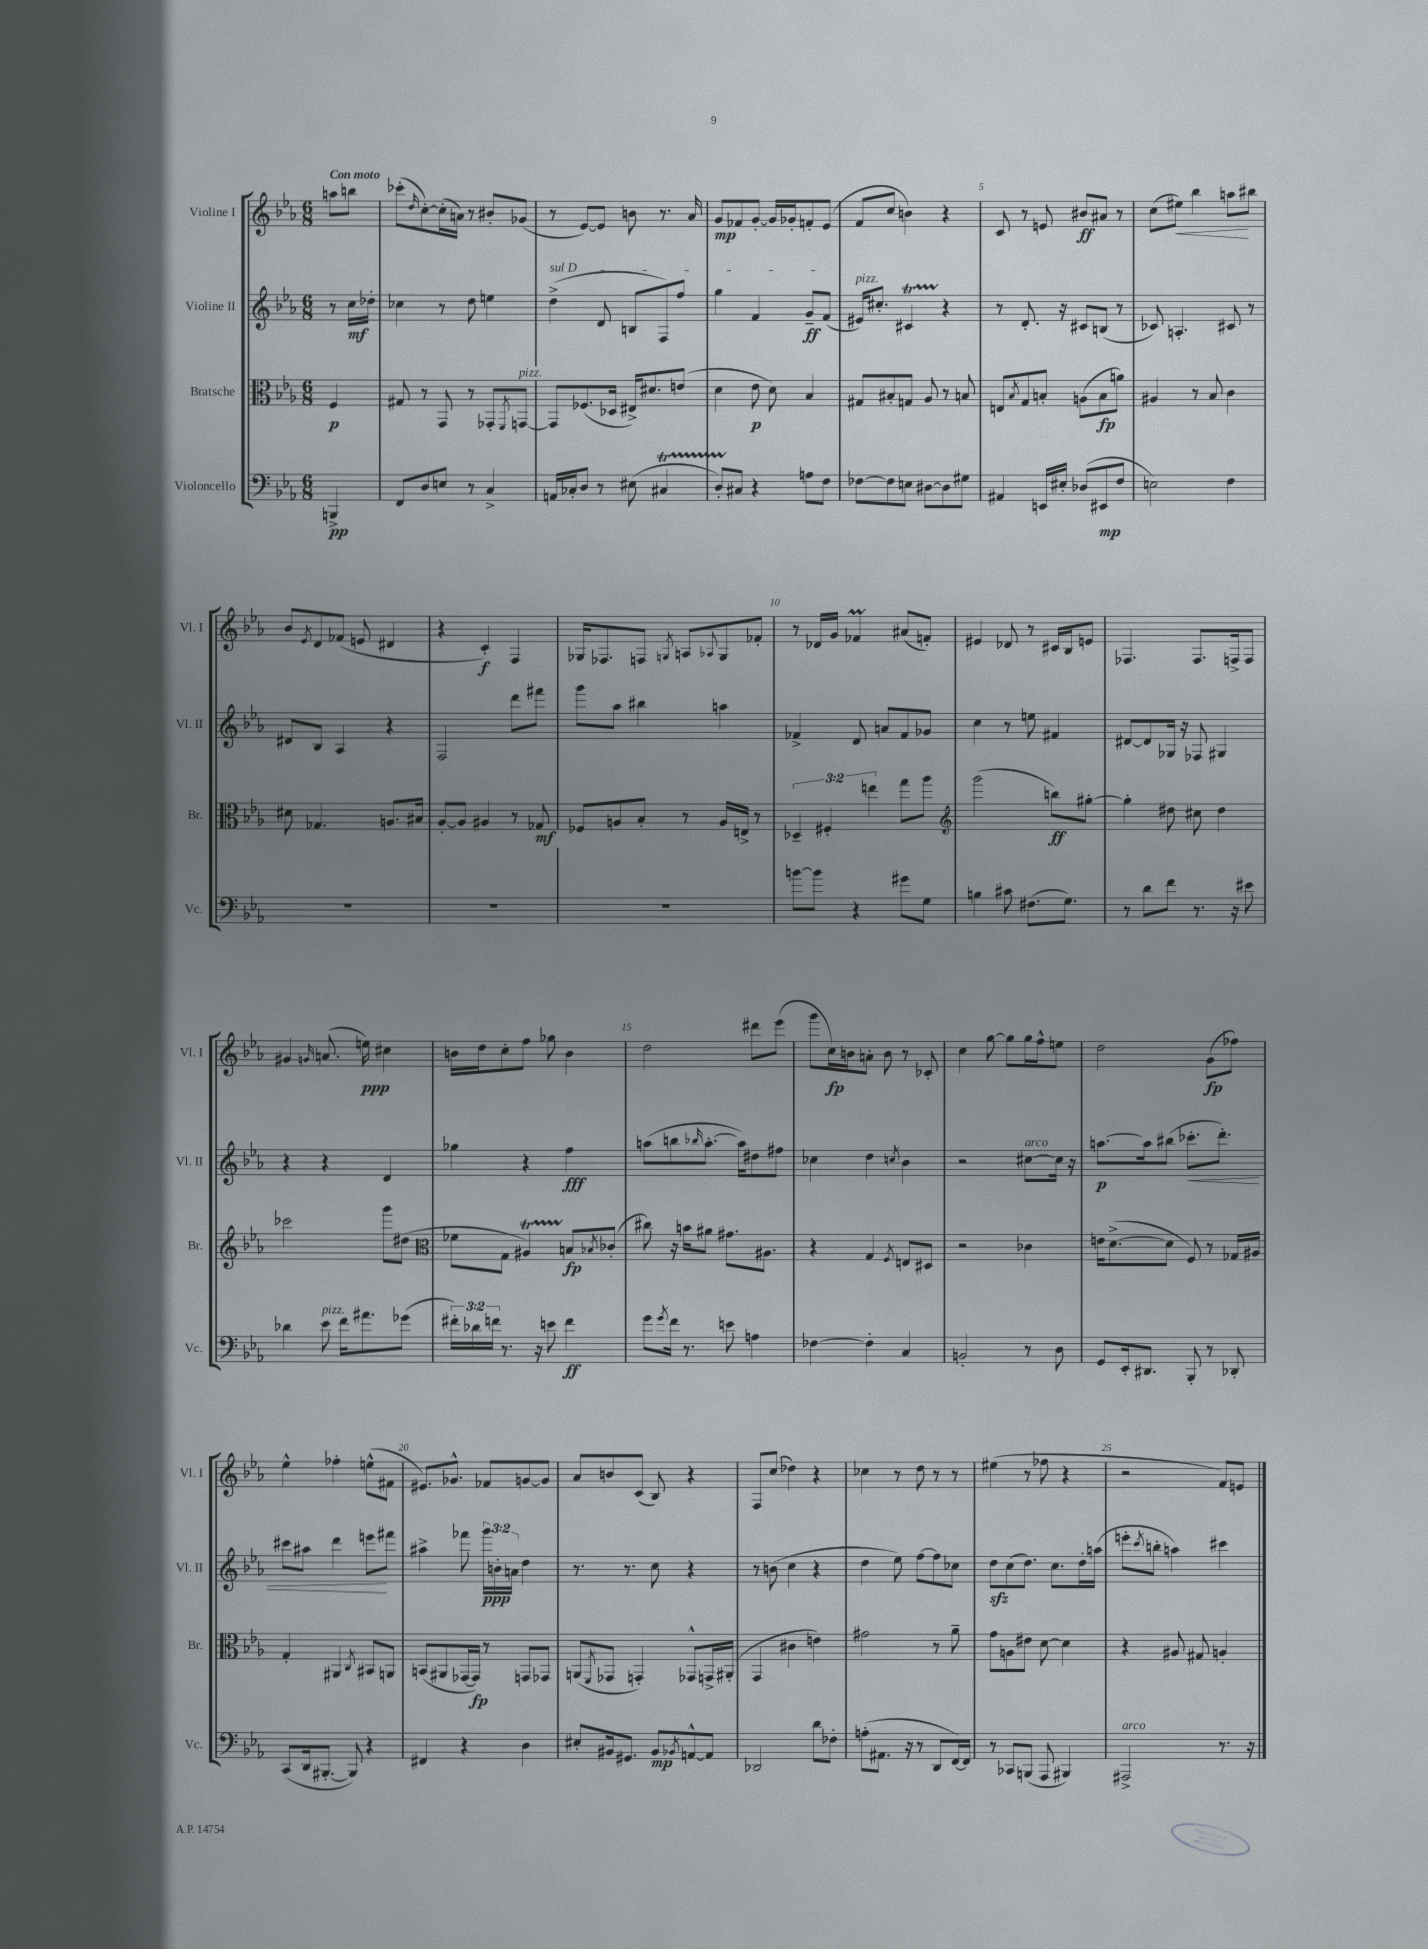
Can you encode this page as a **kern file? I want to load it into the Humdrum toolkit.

**kern	**kern	**kern	**kern
*staff4	*staff3	*staff2	*staff1
*clefF4	*clefC3	*clefG2	*clefG2
*k[b-e-a-]	*k[b-e-a-]	*k[b-e-a-]	*k[b-e-a-]
*M6/8	*M6/8	*M6/8	*M6/8
4BBB^/	4F/	8r	8aa\L
.	.	16cc\LL	8bb\J
.	.	16dd-'\JJ	.
=	=	=	=
8FF/L	8G#/	4cc-\	(8ccc-'\L
.	.	.	16qqdd/
8D/	8r	.	[8cc'\)
8E/J	8GG/	8r	(16cc'\]L
.	.	.	16a\JJ)
8r	8r	8dd\	8r
4C^/	8GG-'/L	4ee\	8b#'/L
.	8qFF/	.	.
.	[8GG/J	.	(8g-/J
=	=	=	=
16AA/LL	8GG/]L	(4dd^\	8r
16C-'/J	.	.	.
8D/J	(8.F-/	.	[8e-/L)
8r	.	8d/	8e-/]J
.	16D-/Jk	.	.
(8E#\	16E#^/LK)	8B/L	8b\
.	8.d#/	.	.
4C#/	.	8F/)	8.r
.	(8e/J	8ff/J	.
.	.	.	16a-/
=	=	=	=
8D'/L)	4d\	4gg\	8g/L
8C#/J	.	.	8f-/
4r	8e-\	4f/	[8g'/J
.	8d\)	.	16g/]LL
.	.	.	16g-'/J
8A\L	4B-/	8g~/L	8f'/
8F\J	.	(8f/J	(8e-/J
=	=	=	=
[8F-\L	8G#/L	16e#/LK)	8f/L
.	.	8.cc#'/J	.
8F-\]	8B#'/	.	8cc/J
8E\J	8G/J	4c#/	4b\)
[8D#\L	8A-/	.	.
8D#\]	8r	4r	4r
8G#\J	8B/	.	.
=	=	=	=
4AA#/	8E/L	8r	8c/
.	8qB-/	.	.
.	8G/	8.d'/	8r
16EE/LL	8B'/J	.	8e/
16E#'/JJ	.	16r	.
(8D-/L	(8A\L	8c#/L	8b#/L
8EE#/	8B\	(8B/J	8a#/J
8F/J	8a\J)	8r	8r
=	=	=	=
2E\)	4A#/	8c-/)	(8cc\L
.	.	4.A'/	8ee#\J)
.	8r	.	4bb-\
.	8B-/	.	.
4F\	4c\	8c#/	8aa\L
.	.	8r	8bb#\J
=	=	=	=
2.r	8d#\	8d#/L	8b-/L
.	.	.	8qe-/
.	4.G-/	8B-/J	8d/
.	.	4A-/	(8f-/J
.	.	.	8e/
.	8.A/L	4r	4d#/
.	16B#/Jk	.	.
=	=	=	=
2.r	[8A-'/L	2F/	4r
.	8A-/]J	.	.
.	4A#/	.	4c'/)
.	8r	8ddd\L	4F/
.	8G-/	8fff#\J	.
=	=	=	=
2.r	8F-/L	8ggg\L	16G-/LK
.	.	.	8.F-/
.	8A/	8aa-\J	.
.	8B-'/J	4bb#\	8F/J
.	.	.	8qG/
.	8r	.	8A/L
.	.	.	8qqA-/
.	16A/LL	4aa\	8G/
.	16E^/JJ	.	.
.	8r	.	8f-'/J
=	=	=	=
[8b\L	6D-~/	4f-^/	8r
8b\]J	.	.	16d-/LL
.	6F#'/	.	.
.	.	.	16g/JJ
4r	.	8d/	4f-/
.	6ee\	.	.
.	.	8a/L	.
8g#\L	8gg\L	8f-/	(8a#/L
8G\J	8aa-\J	8g-/J	8f'/J)
=	=	=	=
*	*clefG2	*	*
4B\	(2ggg\	4cc\	4e#/
8c#\	.	8r	8d-/
(8.F#\L	.	8ee\	8r
.	8bb\L)	4f#/	16c#/LL
8.G\J)	.	.	16B-/J
.	[8gg#'\J	.	8e/J
=	=	=	=
8r	4gg#'\]	[8d#/L	4.F-/
8d\L	.	8d#/]	.
8f\J	8dd#\	16G-/Jk	.
.	.	16r	.
8.r	8cc#\	8F-/	8.F-/L
.	4dd#\	4G#/	.
16r	.	.	16F^/k
8e#\	.	.	8F/J
=	=	=	=
4d-\	2ccc-\	4r	4g#/
.	.	.	16qqg/
8e-\	.	4r	(8.a/
16f\LK	.	.	.
8.a#\	.	.	16ee\)
.	8ggg\L	4d/	4cc#\
(8g-\J	(8dd#\J	.	.
=	=	=	=
*	*clefC3	*	*
24f#'\LL)	8f-\L	4gg-\	16b\LL
24d-\	.	.	.
.	.	.	16dd\J
24f\JJ	.	.	.
8.r	8G\J	.	8cc'\
.	4A#/)	4r	8ff\J
16r	.	.	.
8e\	.	.	8gg-\
4f\	8B/L	4ff\	4b\
.	8qB-/	.	.
.	(8c-'/J	.	.
=	=	=	=
8g\L	8cc#\)	(8aa\L	2dd\
8qg/	.	.	.
16f\Jk	16r	8bb\	.
8.r	16b\LK	.	.
.	.	16qqbb-/	.
.	8a#\J	[8.aa'\J	.
8e\	8.g#\L	.	.
.	.	16aa\]LK)	.
4A\	.	8dd#\	8ddd#\L
.	8.A#\J	.	.
.	.	8ff#\J	(8eee-\J
=	=	=	=
[4F-\	4r	4cc-\	8ggg\L
.	.	.	16cc\L)
.	.	.	16b\J
4F-'\]	4G/	4dd\	8a'\J
.	.	.	8b\
.	8qF/	8qcc/	.
4C/	8E/L	4b-\	8r
.	8D#/J	.	8c-'/
=	=	=	=
2BB'/	2r	2r	4cc\
.	.	.	[8gg\
.	.	.	8gg\]L
8r	4c-\	[8cc#\L	16gg\L
.	.	.	16ff^^\J
8D\	.	16cc#\]Jk	8ee\J
.	.	16r	.
=	=	=	=
8GG/L	16e\LK	[8.aa\L	2dd\
.	([8.d^\	.	.
16EE-'/k	.	.	.
8.DD#/J	.	16aa\]k	.
.	8d\]J	(8bb#\J	.
8BBB-'/	8F/)	8.ccc-'\L	.
8r	8r	.	(8g\L
.	.	8.ddd'\J)	.
8DD-'/	16G-/LL	.	8ff-\J)
.	16A#/JJ	.	.
=	=	=	=
(8CC/L	4G'/	8ccc#\L	4ee-^^\
16DD/k	.	8aa#\J	.
[8.BBB#'/J	.	.	.
.	4AA#/	4ddd\	4ff-'\
8BBB#/])	.	.	.
.	8qC/	.	.
4r	8BB#/L	8eee\L	(8ee^^\L
.	8AA/J	8fff#\J	8f#\J
=	=	=	=
4FF#/	(8BB/L	4aa#^\	8.e#/L)
.	8AA#/	.	.
.	.	.	8.g-^^/J
4r	[16GG-/L	8fff-\	.
.	16GG-/]JJ)	.	.
.	8r	24ggg\LL	8f-/L
.	.	24b'\	.
.	.	24a\JJ	.
4D\	8GG/L	4dd\	[8g/
.	8GG-/J	.	8g/]J
=	=	=	=
8E#'/L	(8AA/L	8.r	8a-/L
.	8qFF/	.	.
16BB#/k	8GG-/J	.	8b/
8.GG#/J	.	8.r	.
.	4GG'/)	.	(8c/J
8BB#/L	.	8cc\	8B-/)
8qBB-/	.	.	.
[8AA^^/	8GG-^^/L	4r	4r
8AA/]J	16GG^/L	.	.
.	(16AA#'/JJ	.	.
=	=	=	=
2DD-/	4GG/	8r	8F/L
.	.	(8b\	(8cc/J
.	4c#\	4cc\	4dd-\)
8d\L	4e\)	4r	4r
8F-'\J	.	.	.
=	=	=	=
(8A'\L	2g#\	4dd\	4cc-\
8.AA#\J	.	.	.
.	.	8ee-\)	8r
16r	.	.	.
8r	.	[8ff\L	8dd\
8DD/L	8r	8ff\]	8r
[16FF/L)	8a-~\	8cc-\J	8r
16FF/]JJ	.	.	.
=	=	=	=
8r	8g\L	8dd\L	(4ee#\
8CC-/L	8A\	(8cc\	.
(8BBB/J	8e#\J	8.dd\J)	8r
8AAA-/	[8d\	.	8ff-\
.	.	8.cc\L	.
4BBB#/)	4d\]	.	4r
.	.	16dd'\L	.
.	.	(16aa\JJ	.
=	=	=	=
2AAA#^/	4r	8eee'\L	2r
.	.	8qccc/	.
.	.	8bb'\J	.
.	8A#/	4aa\)	.
.	8G#/	.	.
8.r	4A'/	4ccc#\	8f/L)
.	.	.	8e/J
16r	.	.	.
==	==	==	==
*-	*-	*-	*-
